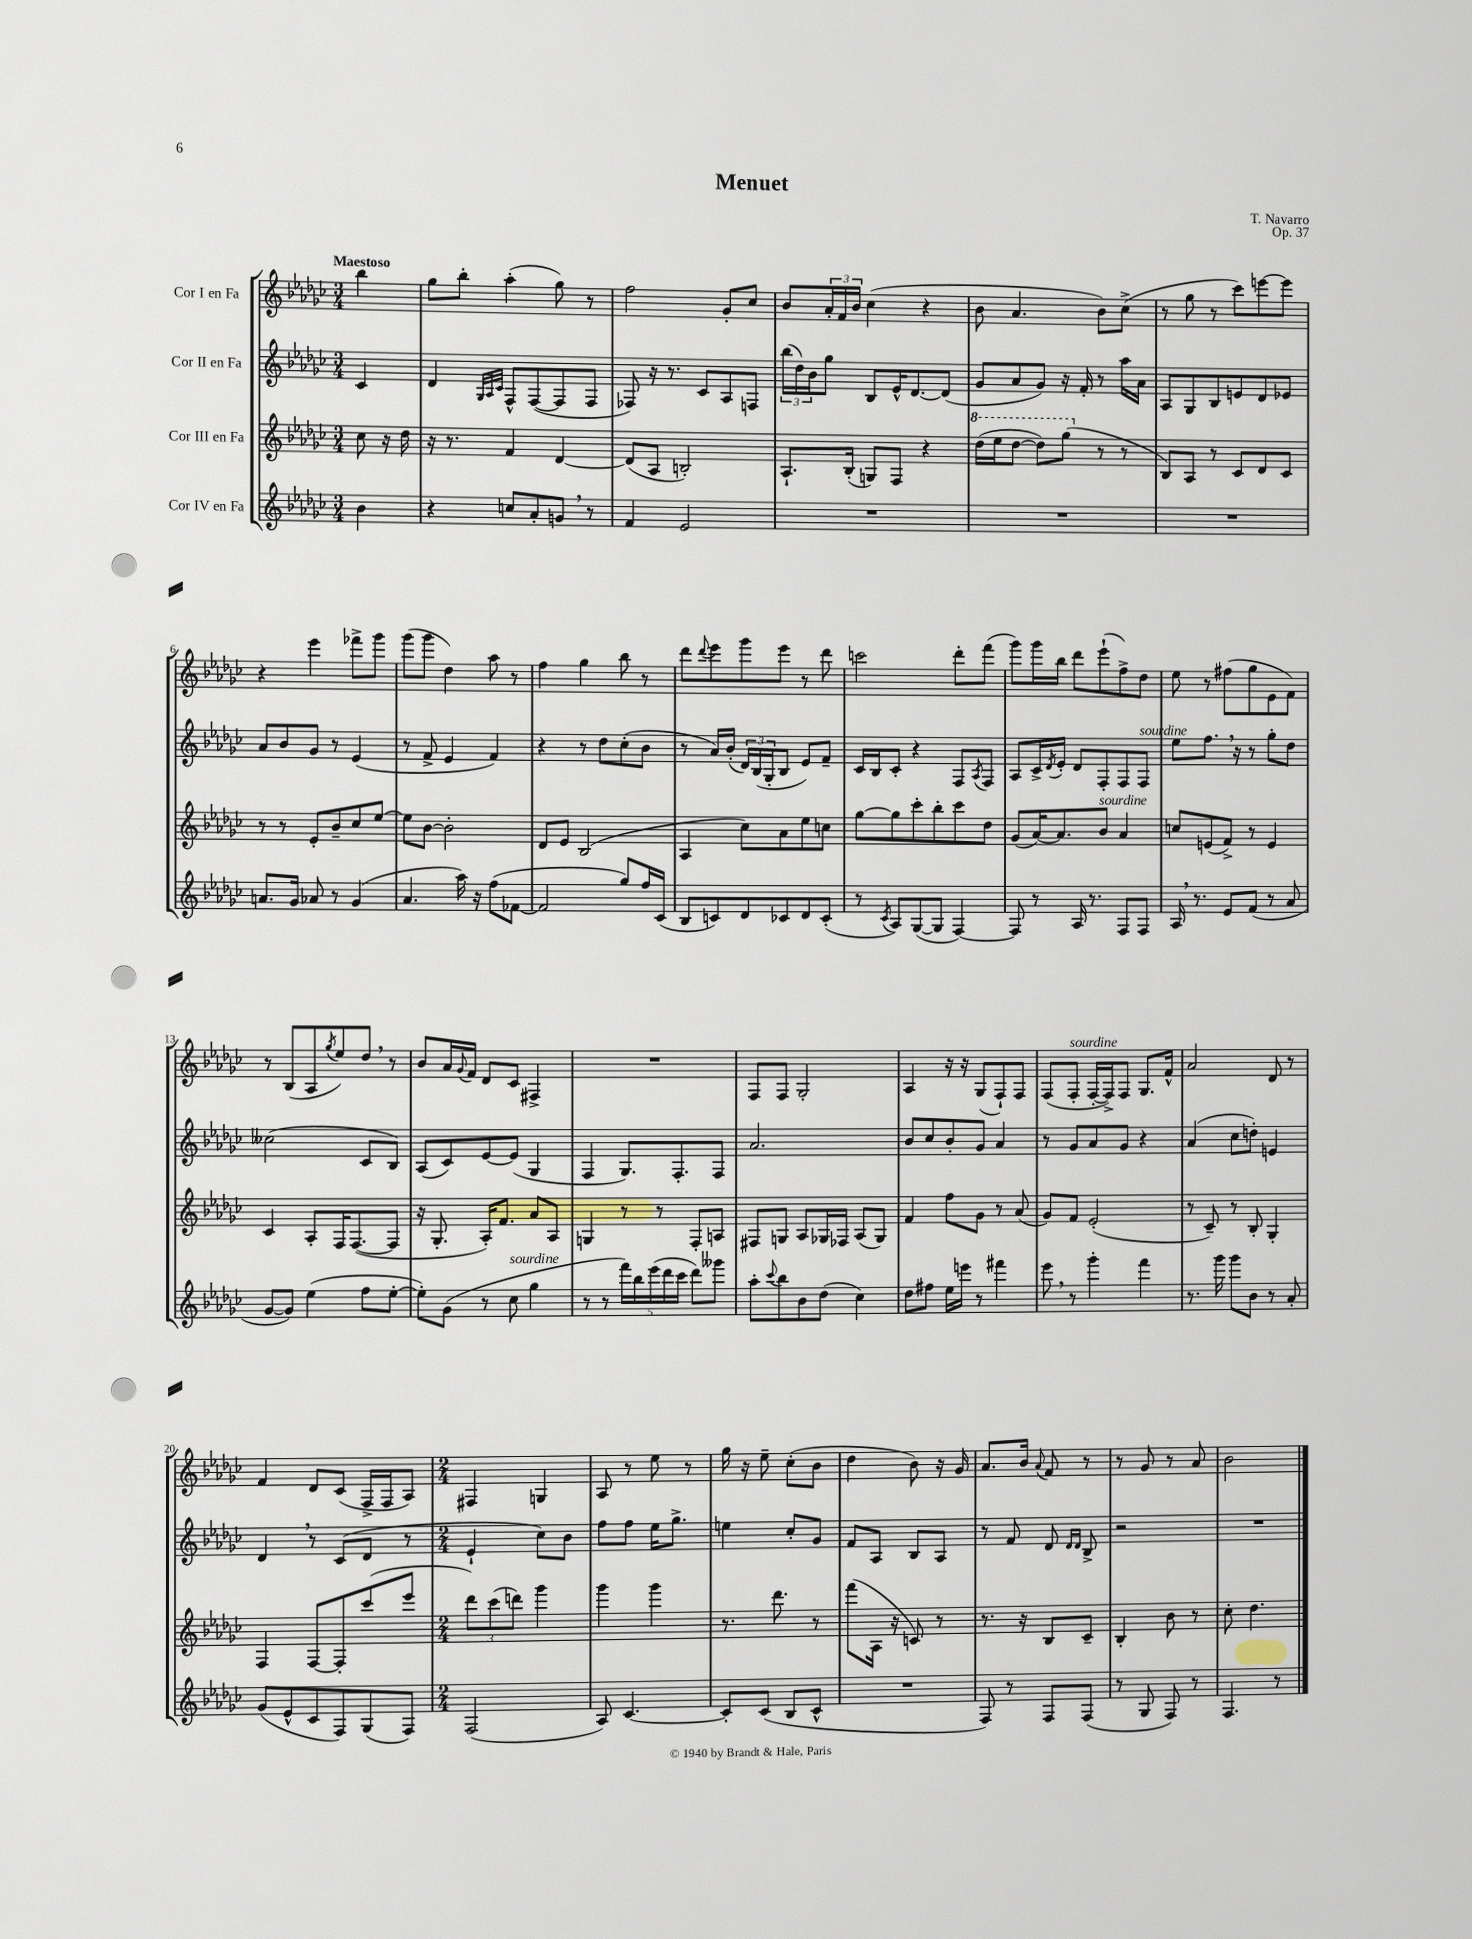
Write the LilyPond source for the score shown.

\header { title = "Menuet" composer = "T. Navarro" opus = "Op. 37" }
<<
\new StaffGroup <<
\new Staff = "s0" \with { instrumentName = "Cor I en Fa" } {
    \clef treble \key ges \major \numericTimeSignature \time 3/4 \partial 4 \tempo "Maestoso"
    bes''4 |
    ges''8 bes''8-. aes''4-.( ges''8) r8 |
    f''2 ges'8-. ces''8 |
    bes'8 \tuplet 3/2 { aes'16-. f'16 bes'16 } ces''4( r4 |
    bes'8 aes'4. bes'8) ces''8->( |
    r8 ges''8 r8 ces'''8) e'''8~ e'''8 |
    r4 ees'''4 fes'''8-> ges'''8 |
    ges'''8( ges'''8 des''4) aes''8 r8 |
    f''4 ges''4 bes''8 r8 |
    des'''8 \appoggiatura { des'''8 } ees'''8 ges'''8 ees'''8 r8 des'''8 |
    c'''2 des'''8-. f'''8( |
    ges'''8) ges'''16 bes''16 des'''8 ees'''8-!( f''8->) des''8 |
    ees''8 r8 fis''8( ges''8 ees'8 f'8) |
    r8 bes8( aes8 \acciaccatura { ges''8 } ees''8) des''8 \breathe r8 |
    bes'8 aes'16 \appoggiatura { ges'8 } f'16 des'8 ces'8 fis4-> |
    R2. |
    f8 f8 ges2-. |
    aes4 r16 r16 ges8( f8-!) f8 |
    f8( f8-.^\markup { \italic "sourdine" } f16~-. f16->) f8 ges8. f'16-^ |
    aes'2 des'8 r8 |
    f'4 des'8 ces'8( f16-> f16 aes8) |
    \numericTimeSignature \time 2/4 fis4 g4 |
    aes8 r8 ees''8 r8 |
    ges''16 r16 ees''8-- ces''8-.( bes'8 |
    des''4 bes'8) r16 ges'16 |
    aes'8. bes'16 \appoggiatura { aes'8 } f'8 r8 |
    r8 ges'8 r8 aes'8 |
    bes'2 \bar "|." |
}
\new Staff = "s1" \with { instrumentName = "Cor II en Fa" } {
    \clef treble \key ges \major \numericTimeSignature \time 3/4 \partial 4
    ces'4 |
    des'4 \grace { ges32 aes32 ces'32 } f8-^ f8~( f8 f8 |
    fes8) r16 r8. ces'8 aes8 f8 |
    \tuplet 3/2 { bes''16( des''16) bes'16 } ges''8 bes8 ees'16-^ des'8.~ des'8( |
    ges'8 aes'8 ges'8) r16 f'16-. r8 aes''16 aes'16 |
    aes8 ges8 bes8 e'8 des'8 ees'8 |
    aes'8 bes'8 ges'8 r8 ees'4( |
    r8 f'8-> ees'4 f'4) |
    r4 r8 des''8 ces''8-.( bes'8 |
    r8 aes'16) bes'16-.( \tuplet 3/2 { des'16) bes16( ges16-. } bes8 ees'8) f'8-- |
    ces'16 bes16 ces'8-. r4 f8 \acciaccatura { aes8 } f8 |
    aes8 ces'16-> \acciaccatura { des'8 } ees'16-. des'8 f8-. f8 f8^\markup { \italic "sourdine" } |
    ees''8 f''8. \breathe r16 r8 ges''8-. des''8 |
    ceses''2( ces'8 bes8) |
    aes8( ces'8) ees'8~ ees'8( ges4 |
    f4 ges8.) f8.-. f8 |
    aes'2. |
    bes'8 ces''8 bes'8-. ges'8 aes'4 |
    r8 ges'8 aes'8 ges'8 r4 |
    aes'4( ces''8 d''8-.) e'4 |
    des'4 \breathe r8 ces'8( des'8 r8 |
    \numericTimeSignature \time 2/4 ees'4-! ces''8) bes'8 |
    f''8 f''8 ees''16 ges''8.-> |
    e''4 ces''8-. ges'8 |
    f'8 aes8 bes8 aes8 |
    r8 f'8 des'8 \grace { des'16 des'16 } bes8-> |
    r2 |
    R2 \bar "|." |
}
\new Staff = "s2" \with { instrumentName = "Cor III en Fa" } {
    \clef treble \key ges \major \numericTimeSignature \time 3/4 \partial 4
    ces''8 r16 des''16 |
    r16 r8. f'4 des'4~ |
    des'8( aes8 b2-.) |
    aes8.-! bes16-.( g8) f8 r4 |
    \ottava #1 des'''16( ees'''16 des'''8~ des'''8) ges'''8( \ottava #0 r8 r8 |
    bes8) aes8 r8 ces'8 des'8 ces'8 |
    r8 r8 ees'8-. bes'8-- ces''8 ees''8~ |
    ees''8 bes'8~ bes'2-. |
    des'8 ees'8 bes2( |
    aes4 ces''8) aes'8 ees''8 c''8 |
    ges''8~ ges''8 ces'''8-. bes''8-. ces'''8 des''8 |
    ges'8( aes'16~) aes'8. bes'8^\markup { \italic "sourdine" } aes'4 |
    c''8 e'8( f'8->) r8 e'4 |
    ces'4 aes8-. f16 f8.~( f8 |
    r16 ges8.-. aes16-.) f'8. aes'8 aes8 |
    g4 r8 r8 f8-. a8 |
    fis8 g8 aes8 ges16 fes16 aes8( ges8) |
    f'4 f''8 ges'8 r8 aes'8( |
    ges'8) f'8 ees'2-.( |
    r8 ces'8--) r8 bes8-. ges4-. |
    f4 f8~ f8-. ces'''8( ees'''8 |
    \numericTimeSignature \time 2/4 \tuplet 3/2 { des'''8) ces'''8( d'''8) } ges'''4 |
    ges'''4 ges'''4 |
    r8. des'''8. r8 |
    f'''8( aes16 r16 c'8) r8 |
    r8. r16 bes8 ces'8-- |
    bes4-. bes'8 r8 |
    ces''8-. des''4. \bar "|." |
}
\new Staff = "s3" \with { instrumentName = "Cor IV en Fa" } {
    \clef treble \key ges \major \numericTimeSignature \time 3/4 \partial 4
    bes'4 |
    r4 c''8 aes'8-. g'8 \breathe r8 |
    f'4 ees'2 |
    R2. |
    R2. |
    R2. |
    a'8. ges'16 aes'8 r8 ges'4( |
    aes'4. aes''16) r16 f''8( fes'8~ |
    fes'2 ges''8) f''16 ces'16( |
    bes8 c'8) des'8 ces'8 des'8 ces'8-.( |
    r8 \acciaccatura { ces'8 } aes8) ges8~( ges8 f4~) |
    f8 r8 aes16 r8. f8 f8 |
    aes16 \breathe r8. ees'8 f'8( r8 aes'8 |
    ges'8~ ges'8) ees''4( f''8 ees''8~-. |
    ees''8-.) ges'8( r8 ces''8^\markup { \italic "sourdine" } ges''4 |
    r8 r8 \tuplet 5/4 { f'''16) bes''16 ees'''16( des'''16 ces'''16 } des'''8) geses'''8 |
    aes''8-. \appoggiatura { ces'''8 } bes''8 bes'8 des''8( ces''4) |
    des''8 fis''8 ees''16 e'''16 r8 fis'''4 |
    ees'''8 \breathe r8 ges'''4-. f'''4 |
    r8. ges'''16 ges'''8 bes'8 r8 aes'8-. |
    ges'8( ees'8-^ ces'8 f8) ges8( f8) |
    \numericTimeSignature \time 2/4 f2( |
    aes8) ces'4.~ |
    ces'8-. ces'8( bes8 ces'8-^ |
    R2 |
    f8) r8 f8 f8( |
    r8 ges8 f8) r8 |
    f4. r8 \bar "|." |
}
>>
>>
